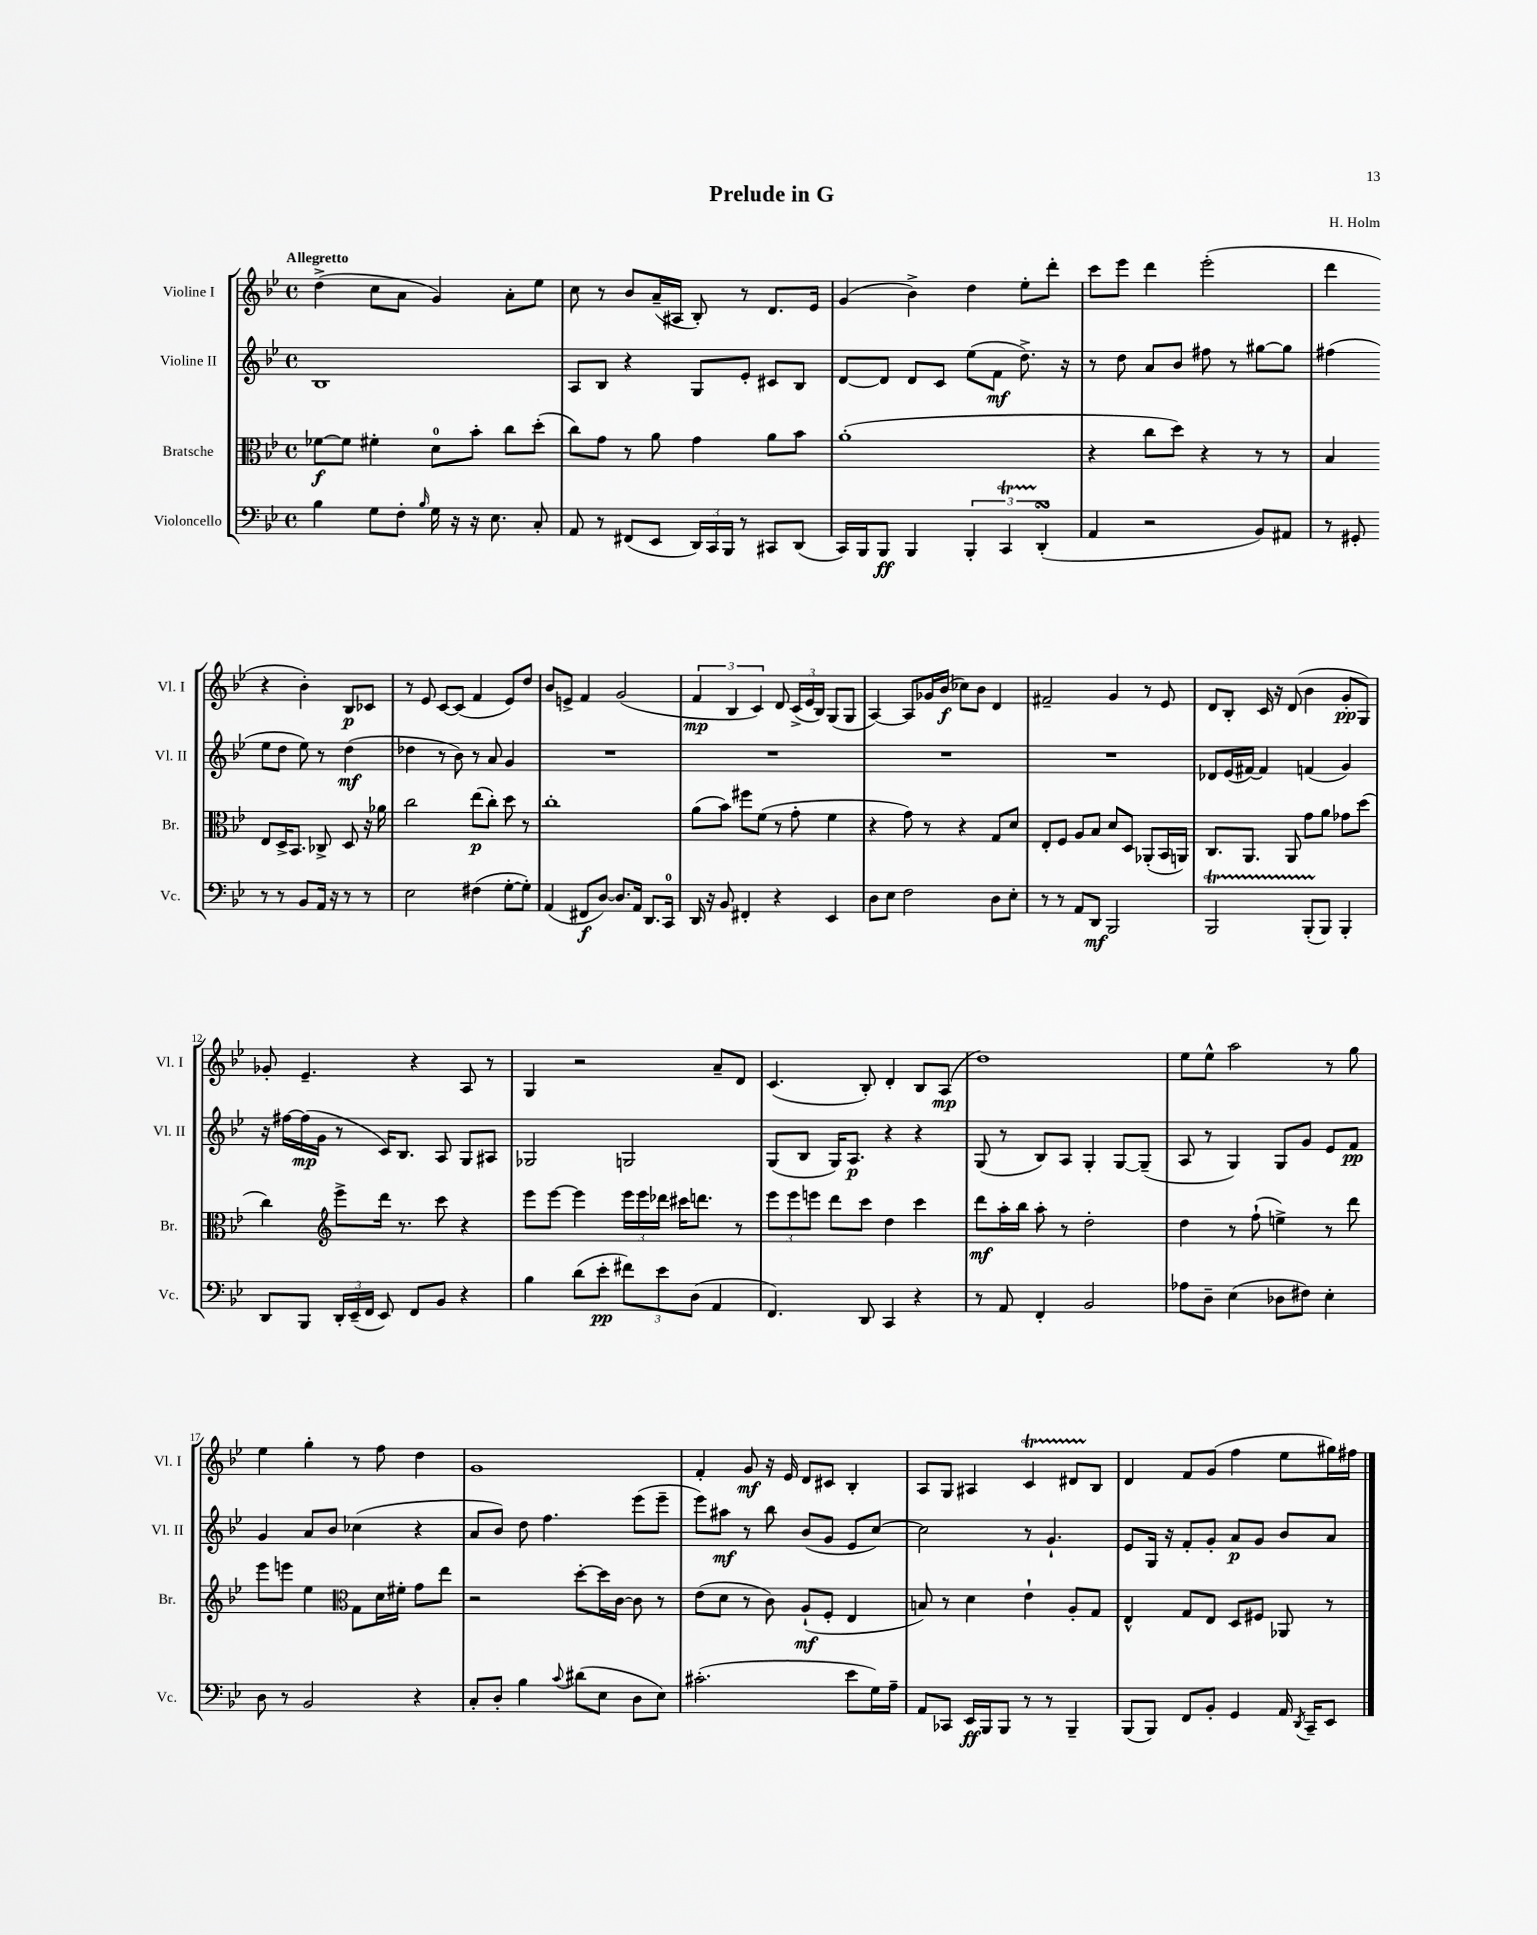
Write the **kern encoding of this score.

**kern	**dynam	**kern	**dynam	**kern	**dynam	**kern	**dynam
*part4	*part4	*part3	*part3	*part2	*part2	*part1	*part1
*staff4	*staff4	*staff3	*staff3	*staff2	*staff2	*staff1	*staff1
*I"Violoncello	*	*I"Bratsche	*	*I"Violine II	*	*I"Violine I	*
*I'Vc.	*	*I'Br.	*	*I'Vl. II	*	*I'Vl. I	*
*clefF4	*	*clefC3	*	*clefG2	*	*clefG2	*
*k[b-e-]	*	*k[b-e-]	*	*k[b-e-]	*	*k[b-e-]	*
*M4/4	*	*M4/4	*	*M4/4	*	*M4/4	*
*met(c)	*	*met(c)	*	*met(c)	*	*met(c)	*
=1	=1	=1	=1	=1	=1	=1	=1
!	!	!	!	!	!	!LO:TX:a:B:t=Allegretto	!
4B-\	.	[8f-X\L	f	1B-	.	(4dd^\	.
.	.	8f-\J]	.	.	.	.	.
8G\L	.	4f#X'\	.	.	.	8cc\L	.
8F'\J	.	.	.	.	.	8a\J	.
16qqB-/	.	.	.	.	.	.	.
16G\	.	8d\L	.	.	.	4g/)	.
16r	.	.	.	.	.	.	.
16r	.	8b-'\J	.	.	.	.	.
8.E-\	.	.	.	.	.	.	.
.	.	8cc\L	.	.	.	8a'\L	.
8C'/	.	(8dd'\J	.	.	.	8ee-\J	.
=2	=2	=2	=2	=2	=2	=2	=2
8AA/	.	8cc\L)	.	8A/L	.	8cc\	.
8r	.	8g\J	.	8B-/J	.	8r	.
(8FF#X/L	.	8r	.	4r	.	8b-/L	.
8EE-/J	.	8a\	.	.	.	(16a~/L	.
.	.	.	.	.	.	16A#X/JJ	.
24DD/LL)	.	4g\	.	8G/L	.	8B-'/)	.
24CC/	.	.	.	.	.	.	.
24BBB-/JJ	.	.	.	.	.	.	.
8r	.	.	.	8e-'/J	.	8r	.
8CC#X/L	.	8a\L	.	8c#X/L	.	8.d/L	.
(8DD/J	.	8b-\J	.	8B-/J	.	.	.
.	.	.	.	.	.	16e-/Jk	.
=3	=3	=3	=3	=3	=3	=3	=3
16CC/LL)	.	(1a'	.	[8d/L	.	(4g/	.
16BBB-/J	.	.	.	.	.	.	.
8BBB-/J	ff	.	.	8d/J]	.	.	.
4BBB-/	.	.	.	8d/L	.	4b-^\)	.
.	.	.	.	8c/J	.	.	.
6BBB-'/	.	.	.	(8ee-\L	.	4dd\	.
.	.	.	.	8f\J	mf	.	.
6CCT/	.	.	.	.	.	.	.
.	.	.	.	8.dd^\)	.	8ee-'\L	.
(6DDsSsS'/	.	.	.	.	.	.	.
.	.	.	.	.	.	8ddd'\J	.
.	.	.	.	16r	.	.	.
=4	=4	=4	=4	=4	=4	=4	=4
4AA/	.	4r	.	8r	.	8ccc\L	.
.	.	.	.	8dd\	.	8eee-\J	.
2r	.	8cc\L	.	8a/L	.	4ddd\	.
.	.	8dd\J)	.	8b-/J	.	.	.
.	.	4r	.	8ff#X\	.	(2eee-'\	.
.	.	.	.	8r	.	.	.
8BB-/L)	.	8r	.	[8gg#X\L	.	.	.
8AA#X/J	.	8r	.	8gg#\J]	.	.	.
=5	=5	=5	=5	=5	=5	=5	=5
8r	.	4B-/	.	(4ff#X\	.	4ddd\	.
8GG#X'/	.	.	.	.	.	.	.
8r	.	8E-/L	.	8ee-\L	.	4r	.
8r	.	16D^/K	.	8dd\J	.	.	.
.	.	8.BB-/J	.	.	.	.	.
8BB-/L	.	.	.	8ee-\)	.	4b-'\)	.
16AA/Jk	.	8C-X^/	.	8r	.	.	.
16r	.	.	.	.	.	.	.
8r	.	8D/	.	(4dd\	mf	8B-/L	p
8r	.	16r	.	.	.	8c-X/J	.
.	.	16a-X\	.	.	.	.	.
!!LO:LB:g=z
=6	=6	=6	=6	=6	=6	=6	=6
2E-\	.	2cc\	.	4dd-X\	.	8r	.
.	.	.	.	.	.	8e-/	.
.	.	.	.	8r	.	[8c/L	.
.	.	.	.	8b-\)	.	(8c/J]	.
(4F#X\	.	(8ee-\L	p	8r	.	4f/	.
.	.	8cc'\J)	.	8a/	.	.	.
[8G'\L	.	8dd\	.	4g/	.	8e-/L)	.
8G'\J])	.	8r	.	.	.	8dd/J	.
=7	=7	=7	=7	=7	=7	=7	=7
(4AA/	.	1cc'	.	1r	.	8b-/L	.
.	.	.	.	.	.	8en^/J	.
8FF#X/L	f	.	.	.	.	4f/	.
[8D/J)	.	.	.	.	.	.	.
8.D/L]	.	.	.	.	.	(2g/	.
16AA/Jk	.	.	.	.	.	.	.
8.DD/L	.	.	.	.	.	.	.
16CC/Jk	.	.	.	.	.	.	.
=8	=8	=8	=8	=8	=8	=8	=8
16DD/	.	(8a\L	.	1r	.	6f/	mp
16r	.	.	.	.	.	.	.
8BB-/	.	8b-\J)	.	.	.	.	.
.	.	.	.	.	.	6B-/	.
4FF#X'/	.	8ff#X\L	.	.	.	.	.
.	.	.	.	.	.	6c/)	.
.	.	(8f\J	.	.	.	.	.
4r	.	8r	.	.	.	8d/	.
.	.	8g'\	.	.	.	(24c^/LL	.
.	.	.	.	.	.	24e-/	.
.	.	.	.	.	.	24B-/JJ)	.
4EE-/	.	4f\	.	.	.	(8G/L	.
.	.	.	.	.	.	8G/J	.
=9	=9	=9	=9	=9	=9	=9	=9
8D\L	.	4r	.	1r	.	[4A/)	.
8E-\J	.	.	.	.	.	.	.
2F\	.	8g\)	.	.	.	8A/L]	.
.	.	8r	.	.	.	16g-X/L	.
.	.	.	.	.	.	(16b-/JJ	f
.	.	4r	.	.	.	8cc-X\L)	.
.	.	.	.	.	.	8b-\J	.
8D\L	.	8G/L	.	.	.	4d/	.
8E-'\J	.	8d/J	.	.	.	.	.
=10	=10	=10	=10	=10	=10	=10	=10
8r	.	8E-'/L	.	1r	.	2f#X~/	.
8r	.	8F/J	.	.	.	.	.
8AA/L	.	8A/L	.	.	.	.	.
8DD/J	mf	8B-/J	.	.	.	.	.
2BBB-/	.	8d/L	.	.	.	4g/	.
.	.	8D/J	.	.	.	.	.
.	.	(8AA-X'/L	.	.	.	8r	.
.	.	16BB-/L	.	.	.	8e-/	.
.	.	16AAn/JJ)	.	.	.	.	.
=11	=11	=11	=11	=11	=11	=11	=11
2BBB-T/	.	8.C/L	.	8d-X/L	.	8d/L	.
.	.	.	.	(16e-/L	.	8B-'/J	.
.	.	8.AA/J	.	[16f#X/JJ)	.	.	.
.	.	.	.	4f#/]	.	16c/	.
.	.	.	.	.	.	16r	.
.	.	8AA/	.	.	.	(8d/	.
(8BBB-TTT'/L	.	8g\L	.	(4fn/	.	4b-\	.
8BBB-/J)	.	8a\J	.	.	.	.	.
4BBB-'/	.	8g-X\L	.	4g/)	.	8g'/L	pp
.	.	(8dd\J	.	.	.	8G/J)	.
!!LO:LB:g=z
=12	=12	=12	=12	=12	=12	=12	=12
8DD/L	.	4cc\)	.	16r	.	8g-X'/	.
.	.	.	.	[16ff#X\LL	.	.	.
8BBB-/J	.	.	.	(16ff#\]	mp	4.e-~/	.
.	.	.	.	16g\JJ	.	.	.
*	*	*clefG2	*	*	*	*	*
24DD'/LL	.	8eee-^\L	.	8r	.	.	.
(24EE-~/	.	.	.	.	.	.	.
24FF/JJ	.	.	.	.	.	.	.
8EE-/)	.	16ddd\Jk	.	16c/KL)	.	.	.
.	.	8.r	.	8.B-/J	.	.	.
8FF/L	.	.	.	.	.	4r	.
8BB-/J	.	8ccc\	.	8A/	.	.	.
4r	.	4r	.	8G/L	.	8A/	.
.	.	.	.	8A#X/J	.	8r	.
=13	=13	=13	=13	=13	=13	=13	=13
4B-\	.	8eee-\L	.	2G-X/	.	4G/	.
.	.	[8eee-\J	.	.	.	.	.
(8d\L	.	4eee-\]	.	.	.	2r	.
8e-'\J	pp	.	.	.	.	.	.
12f#X\L)	.	24eee-\LL	.	2Gn/	.	.	.
.	.	24eee-\	.	.	.	.	.
12e-\	.	24ddd-X\JJ	.	.	.	.	.
.	.	16ccc#X\KL	.	.	.	.	.
(12D\J	.	.	.	.	.	.	.
.	.	8.dddn\J	.	.	.	.	.
4AA/	.	.	.	.	.	8a~/L	.
.	.	8r	.	.	.	8d/J	.
=14	=14	=14	=14	=14	=14	=14	=14
4.FF/)	.	12eee-\L	.	(8G/L	.	(4.c/	.
.	.	12eee-\	.	.	.	.	.
.	.	.	.	8B-/J	.	.	.
.	.	12eeen\J	.	.	.	.	.
.	.	8ddd\L	.	16G/KL)	.	.	.
.	.	.	.	8.A/J	p	.	.
8DD/	.	8ccc\J	.	.	.	8B-'/)	.
4CC/	.	4dd\	.	4r	.	4d'/	.
4r	.	4ccc\	.	4r	.	8B-/L	.
.	.	.	.	.	.	(8A/J	mp
=15	=15	=15	=15	=15	=15	=15	=15
8r	.	8ddd\L	mf	(8G/	.	1dd)	.
8AA/	.	16aa'\L	.	8r	.	.	.
.	.	16bb-\JJ	.	.	.	.	.
4FF'/	.	8aa'\	.	8B-/L)	.	.	.
.	.	8r	.	8A/J	.	.	.
2BB-/	.	2dd'\	.	4G'/	.	.	.
.	.	.	.	[8G/L	.	.	.
.	.	.	.	(8G~/J]	.	.	.
=16	=16	=16	=16	=16	=16	=16	=16
8A-X\L	.	4dd\	.	8A/	.	8ee-\L	.
8D~\J	.	.	.	8r	.	8ee-^^\J	.
(4E-\	.	8r	.	4G/)	.	2aa\	.
.	.	(8ff`\	.	.	.	.	.
8D-X\L	.	4een^\)	.	8G/L	.	.	.
8F#X\J)	.	.	.	8g/J	.	.	.
4E-'\	.	8r	.	8e-/L	.	8r	.
.	.	8ddd\	.	8f/J	pp	8gg\	.
!!LO:LB:g=z
=17	=17	=17	=17	=17	=17	=17	=17
8D\	.	8eee-\L	.	4g/	.	4ee-\	.
8r	.	8eeen\J	.	.	.	.	.
2BB-/	.	4ee-\	.	8a/L	.	4gg'\	.
.	.	.	.	8b-/J	.	.	.
*	*	*clefC3	*	*	*	*	*
.	.	8G\L	.	(4cc-X\	.	8r	.
.	.	16d\L	.	.	.	8ff\	.
.	.	16f#X'\JJ	.	.	.	.	.
4r	.	8g\L	.	4r	.	4dd\	.
.	.	8ee-\J	.	.	.	.	.
=18	=18	=18	=18	=18	=18	=18	=18
8C'/L	.	2r	.	8a/L	.	1g	.
8D'/J	.	.	.	8b-/J)	.	.	.
4B-\	.	.	.	8dd\	.	.	.
.	.	.	.	4.ff\	.	.	.
8qqc/	.	.	.	.	.	.	.
(8d#X\L	.	[8dd'\L	.	.	.	.	.
8E-\J	.	16dd\L]	.	.	.	.	.
.	.	[16c\JJ	.	.	.	.	.
8D\L	.	8c\]	.	(8eee-\L	.	.	.
8E-\J)	.	8r	.	8eee-~\J	.	.	.
=19	=19	=19	=19	=19	=19	=19	=19
(2.c#X'\	.	(8e-\L	.	8eee-\L)	.	4f'/	.
.	.	8d\J	.	8aa#X\J	mf	.	.
.	.	8r	.	8r	.	8g/	mf
.	.	8c\)	.	8bb-\	.	16r	.
.	.	.	.	.	.	16e-/	.
.	.	(8A`/L	mf	(8b-/L	.	8d/L	.
.	.	8F'/J	.	8g/J	.	8c#X/J	.
8e-\L	.	4E-/	.	8e-/L	.	4B-'/	.
16G\L)	.	.	.	[8cc/J)	.	.	.
16A~\JJ	.	.	.	.	.	.	.
=20	=20	=20	=20	=20	=20	=20	=20
8AA/L	.	8Bn/)	.	2cc\]	.	8A/L	.
8CC-X/J	.	8r	.	.	.	8G/J	.
16EE-/LL	ff	4d\	.	.	.	4A#X/	.
16BBB-/J	.	.	.	.	.	.	.
8BBB-/J	.	.	.	.	.	.	.
8r	.	4e-`\	.	8r	.	4cT/	.
8r	.	.	.	4.g`/	.	.	.
4BBB-~/	.	8A'/L	.	.	.	8d#XTTT/L	.
.	.	8G/J	.	.	.	8B-/J	.
=21	=21	=21	=21	=21	=21	=21	=21
(8BBB-/L	.	4E-^^/	.	8e-/L	.	4d/	.
8BBB-/J)	.	.	.	16G/Jk	.	.	.
.	.	.	.	16r	.	.	.
8FF/L	.	8G/L	.	8f'/L	.	8f/L	.
8BB-'/J	.	8E-/J	.	8g'/J	.	(8g/J	.
4GG/	.	8D/L	.	8a/L	p	4ff\	.
.	.	8F#X/J	.	8g/J	.	.	.
16AA/	.	8AA-X/	.	8b-/L	.	8ee-\L	.
8qDD/	.	.	.	.	.	.	.
16CC~/KL	.	.	.	.	.	.	.
8EE-/J	.	8r	.	8a/J	.	16gg#X\L)	.
.	.	.	.	.	.	16ff#X\JJ	.
==	==	==	==	==	==	==	==
*-	*-	*-	*-	*-	*-	*-	*-
